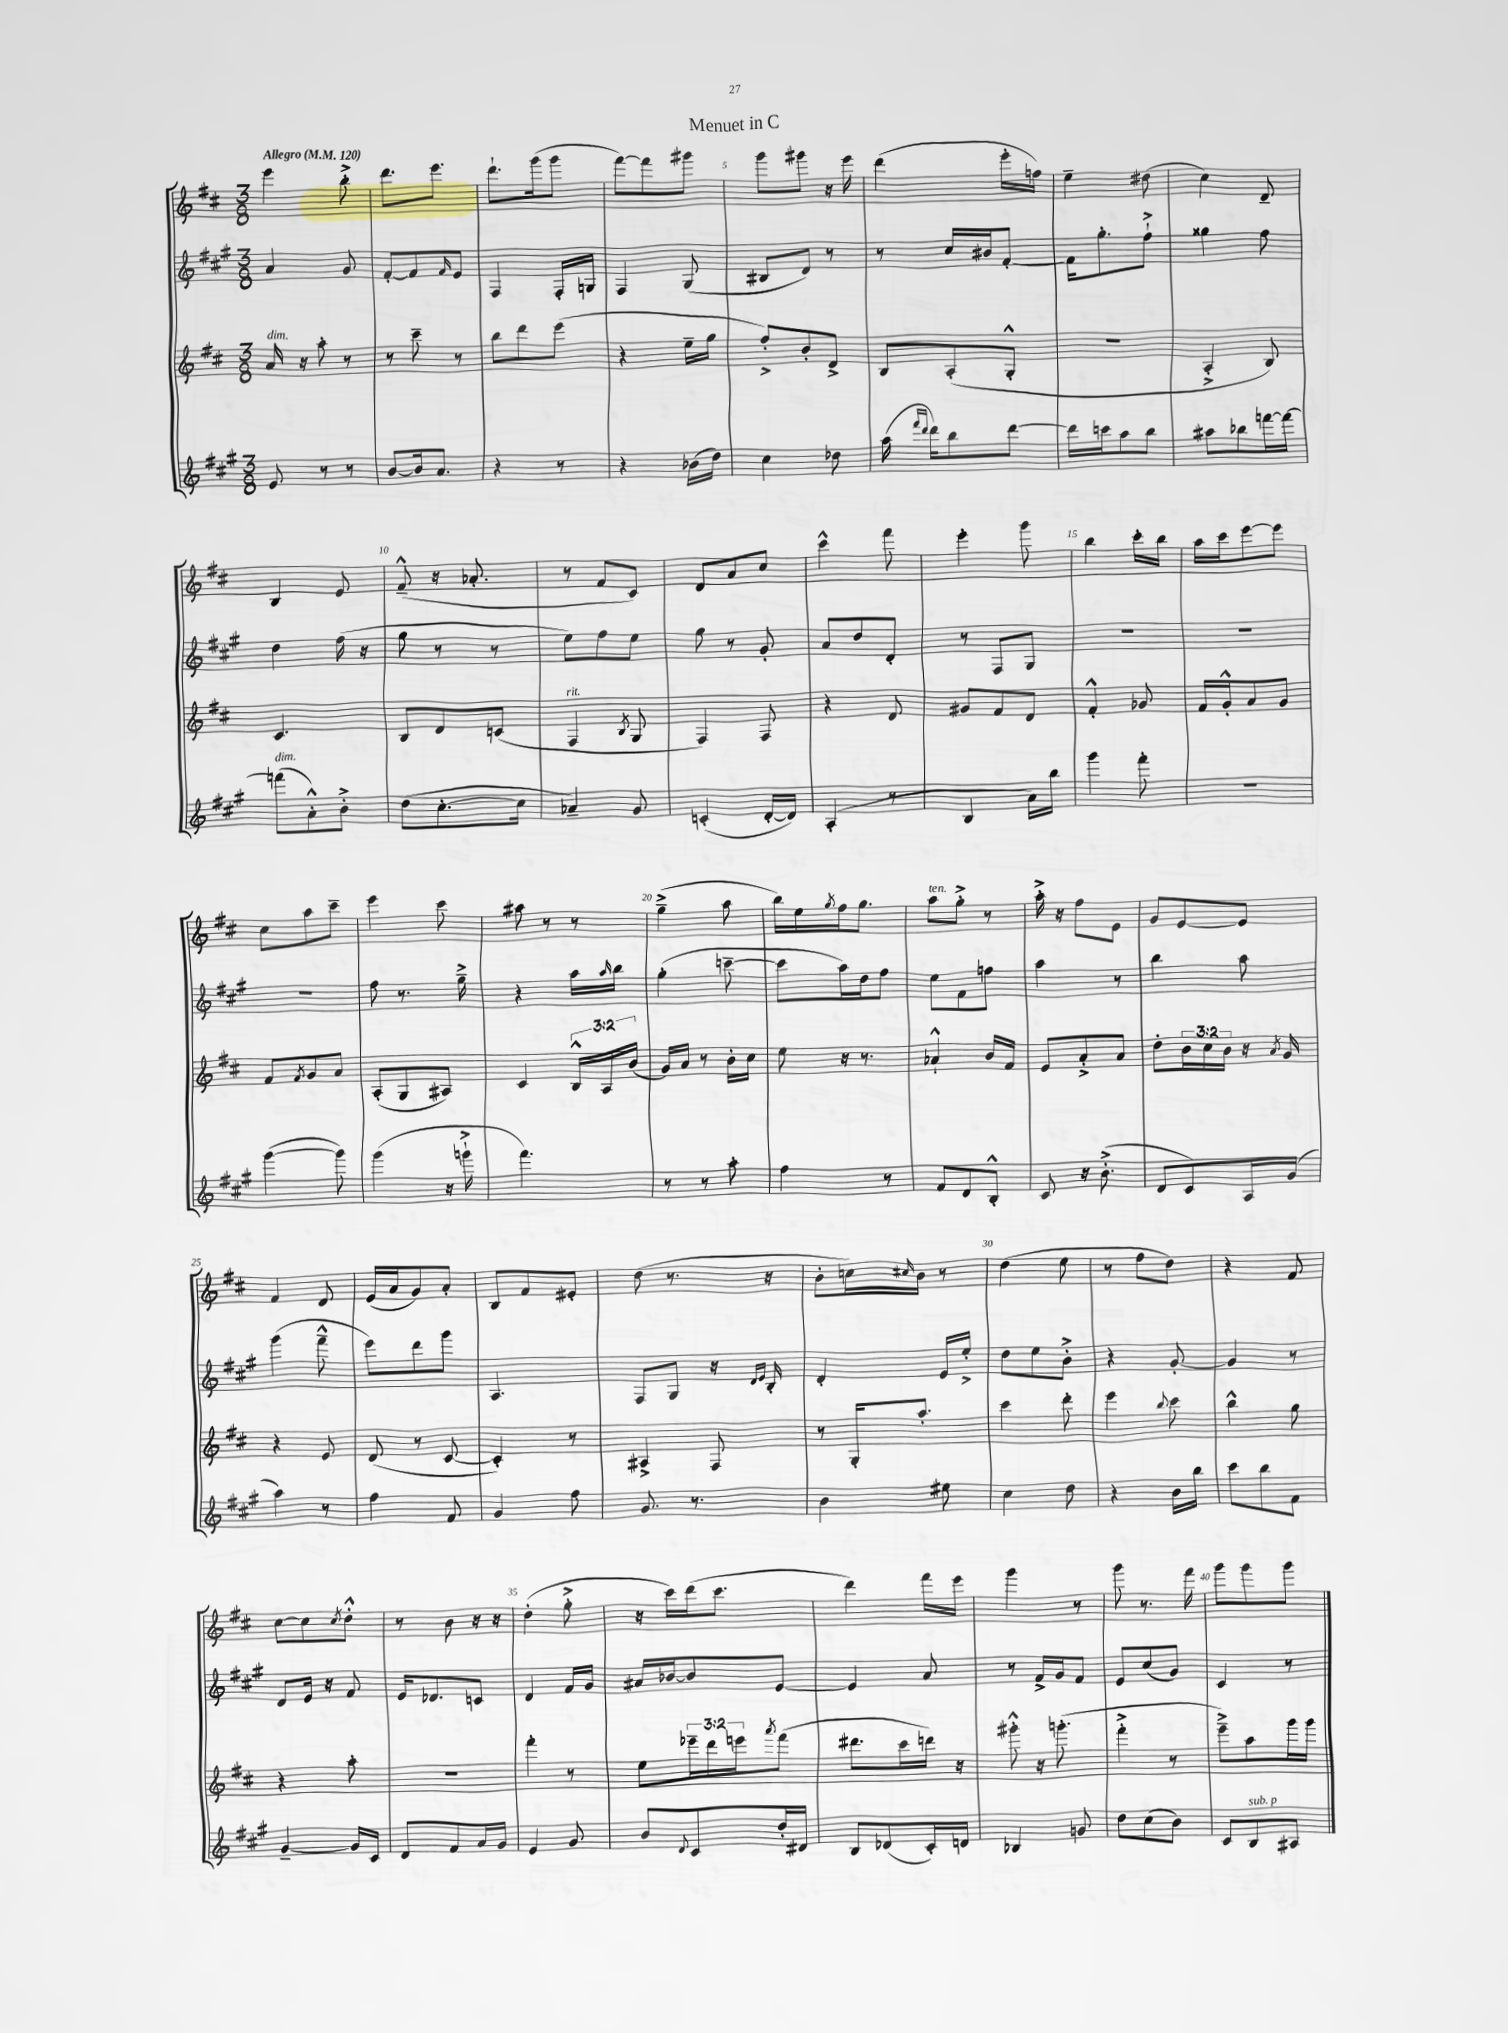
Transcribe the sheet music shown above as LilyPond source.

\header { title = "Menuet in C" }
<<
\new StaffGroup <<
\new Staff = "s0" {
    \clef treble \key d \major \numericTimeSignature \time 3/8 \tempo "Allegro" 4 = 120
    e'''4 b''8-.-> |
    d'''8. e'''8. |
    d'''8.-! g'''16( g'''8 |
    fis'''8~) fis'''8 gis'''8 |
    g'''8 gis'''8 r16 e'''16 |
    d'''4( e'''16-. f''16) |
    e''4-- dis''8( |
    cis''4) d'8-- |
    b4 e'8 |
    fis'8---^( r16 aes'8.-. |
    r8 fis'8 cis'8) |
    d'8 a'8 cis''8 |
    cis'''4-^ fis'''8 |
    e'''4-. g'''8 |
    b''4 cis'''16-. b''16 |
    a''16 cis'''16 e'''8~ e'''8 |
    cis''8 a''8 cis'''8-- |
    e'''4 cis'''8 |
    ais''8 r8 r8 |
    g''4--->( a''8 |
    b''16) e''16 \acciaccatura { g''8 } fis''16 g''8. |
    a''8^\markup { \italic "ten." } g''8-.-> r8 |
    a''16-.-> r16 fis''8 e'8 |
    g'8 e'8~ e'8 |
    fis'4 d'8 |
    e'16( a'16 g'8) a'8-. |
    b8 fis'8 eis'8-. |
    d''8( r8. r16 |
    b'8-. c''16) \grace { cis''16 } b'16 r8 |
    d''4( e''8 |
    r8 fis''8 d''8) |
    r4 fis'8 |
    cis''8~ cis''8 \acciaccatura { cis''8 } d''8-.-^ |
    r8 b'8 r16 r16 |
    d''4-.( g''8-.-> |
    r16 cis'''16) d'''16( cis'''8. |
    d'''4) fis'''16 e'''16 |
    g'''4 r8 |
    g'''8 r8. fis'''16 |
    g'''8 g'''8 g'''8 \bar "|." |
}
\new Staff = "s1" {
    \clef treble \key a \major \numericTimeSignature \time 3/8
    a'4 gis'8 |
    fis'8~-. fis'8 \grace { fis'16 } e'8 |
    fis4 fis16-. g16 |
    fis4 gis8( |
    bis8 d'8) r8 |
    r8 cis''16 bis'16 fis'8~-. |
    fis'16 gis''8.-. fis''8-!-> |
    gisis''4 fis''8 |
    d''4 fis''16( r16 |
    gis''8 r8 r8 |
    e''8) fis''8 e''8 |
    gis''8 r8 gis'8-. |
    a'8 d''8 d'8-. |
    r8 fis8 gis8 |
    R4. |
    R4. |
    R4. |
    fis''8 r8. gis''16---> |
    r4 a''16 \grace { a''16 } b''16 |
    gis''4-.( c'''8~-- |
    c'''8 a''16) d''16 fis''8 |
    e''8 fis'8 f''8 |
    a''4 r8 |
    b''4 a''8 |
    gis'''4( fis'''8---^ |
    e'''8) d'''8 gis'''8 |
    a4. |
    fis8 gis8 r16 \grace { d'16 e'16 } b16-. |
    d'4-. e'16 e''16-.-> |
    d''8 e''8 b'8-.-> |
    r4 gis'8~-. |
    gis'4 r8 |
    d'8 e'16 r16 fis'8 |
    e'16 des'8. c'8 |
    d'4 fis'16 gis'16 |
    ais'16 bes'16~ bes'8 e'8~ |
    e'4 a'8 |
    r8 fis'16-> gis'16 fis'8 |
    e'8 cis''8( gis'8) |
    cis'4 r8 \bar "|." |
}
\new Staff = "s2" {
    \clef treble \key d \major \numericTimeSignature \time 3/8 \override Staff.TupletNumber.text = #tuplet-number::calc-fraction-text
    a'16^\markup { \italic "dim." } r16 a''8-. r8 |
    r8 cis'''8-- r8 |
    b''8 d'''8 e'''8( |
    r4 e''16-- g''16 |
    fis''8-.->) b'8-. d'8-> |
    b8 a8-.( g8-.-^ |
    R4. |
    a4-.-> b8) |
    cis'4. |
    b8 d'8 c'8( |
    fis4^\markup { \italic "rit." } \acciaccatura { b8 } g8 |
    fis4) fis8 |
    r4 d'8 |
    gis'8 fis'8 d'8 |
    fis'4-.-^ ges'8 |
    fis'16 g'16-.-^ a'8 g'8 |
    fis'8 \acciaccatura { fis'8 } g'8 a'8 |
    a8-.( g8 ais8) |
    cis'4 \tuplet 3/2 { b16-^ a16 b'16( } |
    g'16) a'16 r8 b'16-. cis''16 |
    e''8 r16 r8. |
    aes'4-!-^ b'16 fis'16 |
    e'8 a'8-.-> a'8 |
    d''8-. \tuplet 3/2 { b'16 cis''16 b'16 } r16 \acciaccatura { a'8 } g'16 |
    r4 e'8 |
    d'8( r8 cis'8~ |
    cis'4-.) r8 |
    ais4-> fis8 |
    r8 g16-. a''8.-. |
    cis'''4 d'''8-. |
    e'''4 \appoggiatura { b''8 } cis'''8 |
    b''4-^ g''8 |
    r4 a''8-. |
    R4. |
    fis'''4-. r8 |
    e''8 \tuplet 3/2 { ees'''16-- d'''16 e'''16 } \acciaccatura { a'''8 } fis'''8( |
    dis'''8. cis'''16 d'''16) r16 |
    gis'''8-.-^ r16 g'''8.-.( |
    fis'''4-.-> r8 |
    e'''8--->) a''8 g'''16 g'''16 \bar "|." |
}
\new Staff = "s3" {
    \clef treble \key a \major \numericTimeSignature \time 3/8
    e'8 r8 r8 |
    b'8~ b'16 a'8. |
    r4 r8 |
    r4 bes'16( d''16) |
    cis''4 des''8 |
    a''16( \grace { fis'''16 d'''16 } d'''16) b''8 d'''8~ |
    d'''16 c'''16 a''8 b''8 |
    ais''8 bes''8 f'''16~ f'''16~ |
    f'''8^\markup { \italic "dim." }( a'8-.-^) b'8-.-> |
    d''8( cis''8.~-. cis''16 |
    aes'4--) gis'8 |
    c'4-.( d'16~-. d'16) |
    a4-.( r8 |
    b4 a'16) b''16 |
    gis'''4 fis'''8-. |
    R4. |
    gis'''4~( gis'''8) |
    gis'''4( r16 g'''16-!-> |
    fis'''4.) |
    r8 r8 a''8-. |
    fis''4 r8 |
    fis'8 d'8 b8-.-^ |
    cis'8 r16 b'8.-.->( |
    d'8 cis'8) a16 gis'16( |
    a''4) r8 |
    fis''4 fis'8 |
    gis'4 fis''8 |
    gis'8. r8. |
    b'4 eis''8 |
    cis''4 d''8 |
    r4 b'16 b''16 |
    cis'''8 b''8 fis'8 |
    gis'4~-- gis'16 cis'16 |
    d'8 fis'8 a'16 gis'16 |
    e'4 gis'8 |
    b'8 \appoggiatura { d'8 } cis'8 d''16-. dis'16 |
    b8 des'8( cis'16-.) d'16 |
    bes4 g'8 |
    d''8 cis''8( b'8) |
    cis'8 b8^\markup { \italic "sub. p" } ais8 \bar "|." |
}
>>
>>
\layout { \context { \Score \override BarNumber.break-visibility = ##(#f #t #t) barNumberVisibility = #(every-nth-bar-number-visible 5) } }
